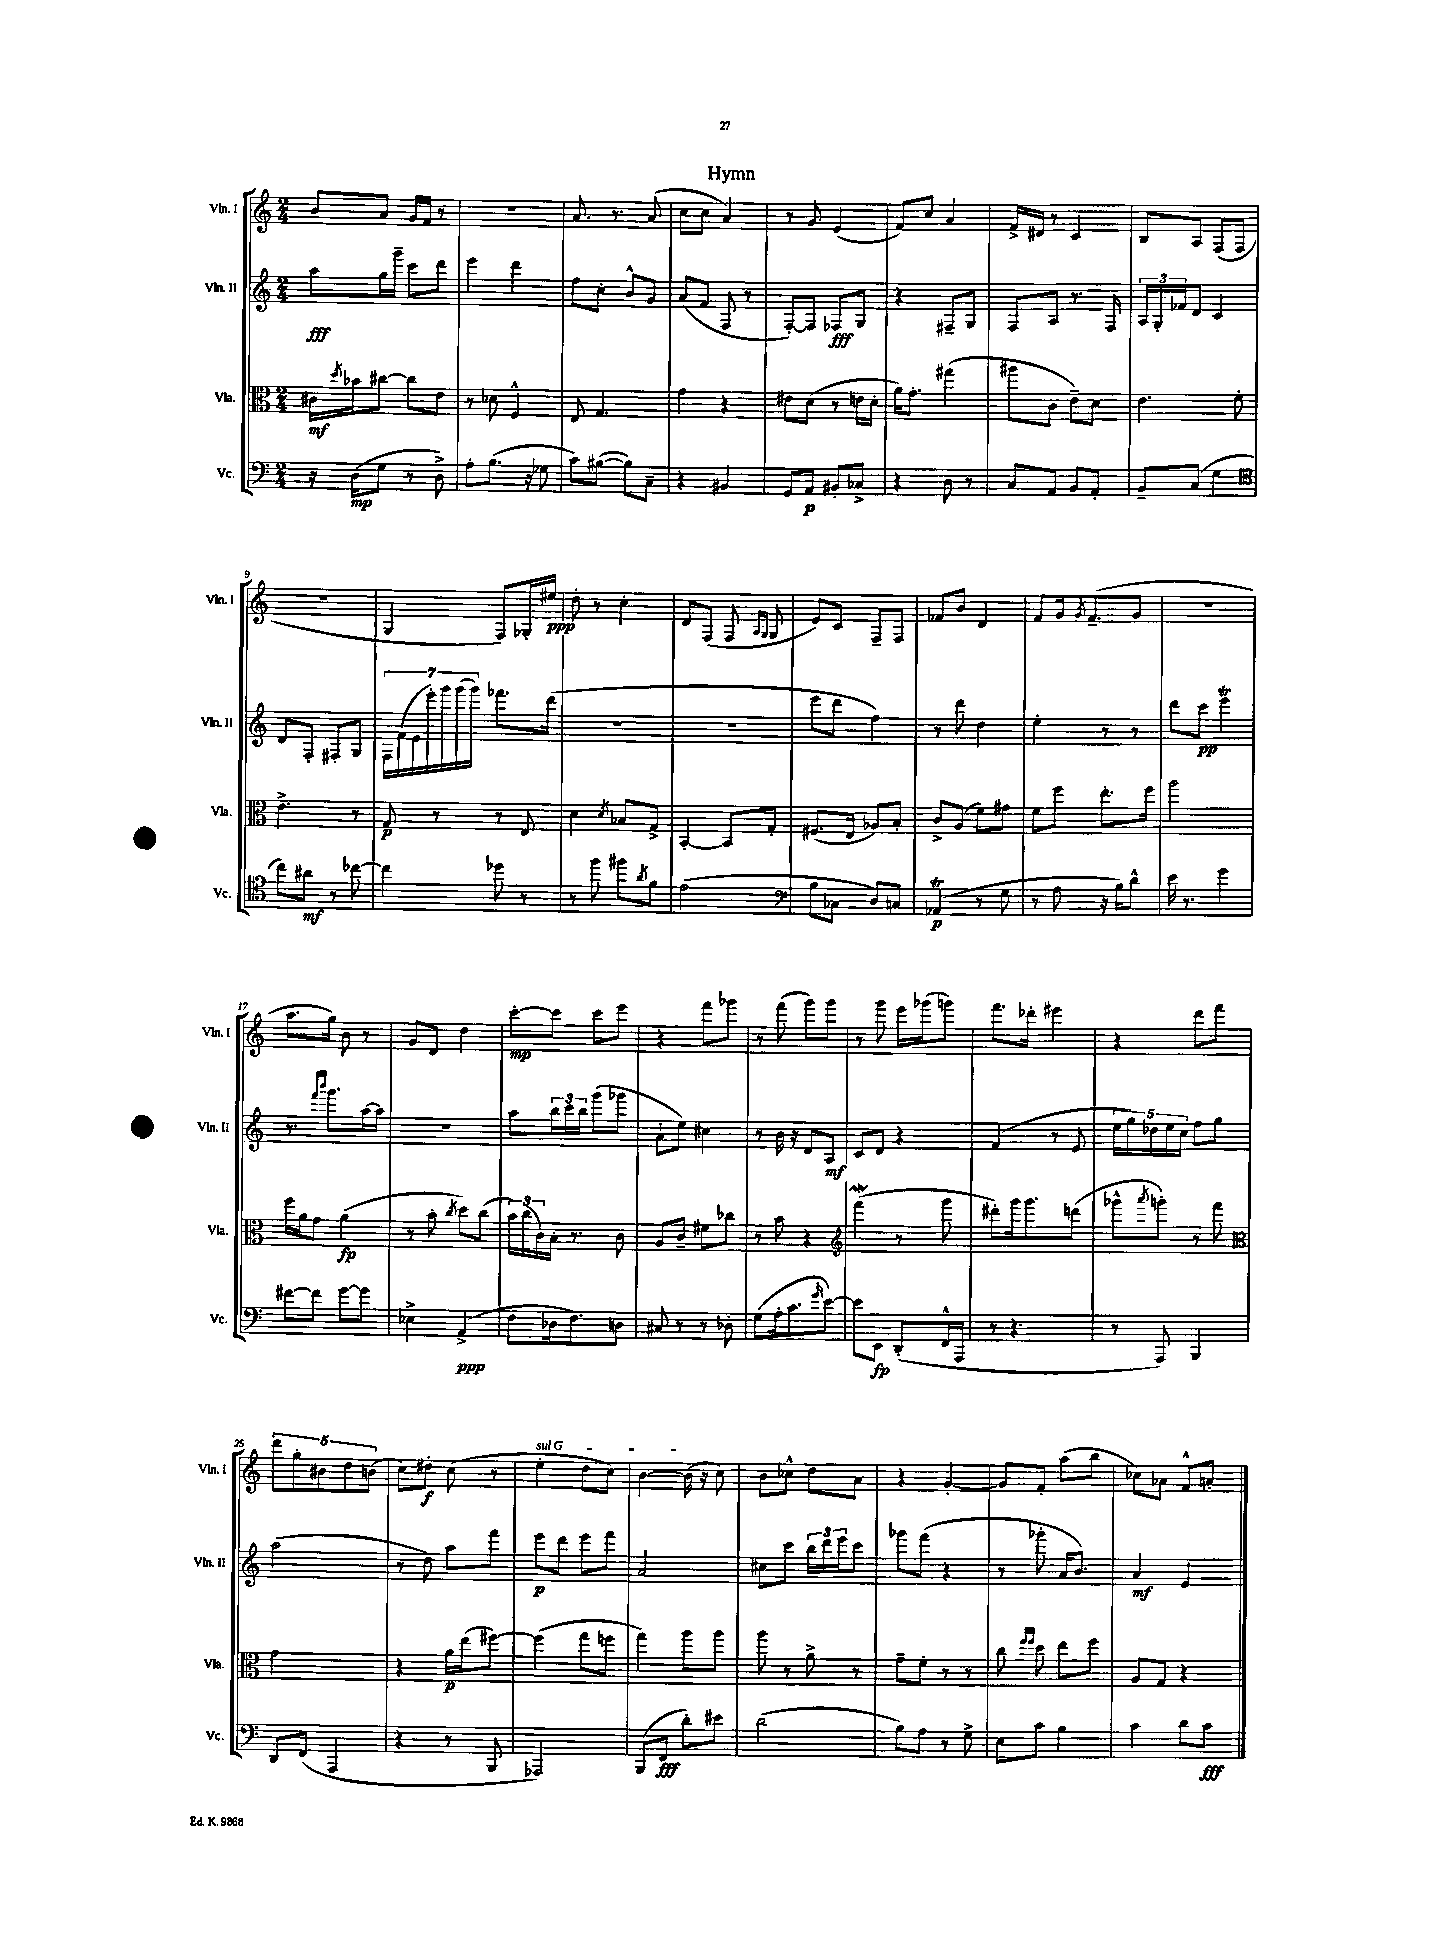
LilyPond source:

\header { title = "Hymn" }
<<
\new StaffGroup <<
\new Staff = "s0" \with { instrumentName = "Vln. I" shortInstrumentName = "Vln. I" } {
    \clef treble \key c \major \numericTimeSignature \time 2/4
    b'8 a'8 g'16 f'16 r8 |
    r2 |
    a'8. r8. a'8( |
    c''8 c''8 a'4) |
    r8 g'8 e'4( |
    f'8) c''8 a'4 |
    f'16-> dis'16 r8 c'4 |
    b8 a8 f8( f8 |
    r2 |
    g4 f8) ges16-. eis''16\ppp |
    d''8-. r8 c''4-. |
    d'8 f8( f8 \grace { a16 g16 } g8 |
    e'8) c'8 f8-- f8 |
    fes'8 b'8 d'4 |
    f'8 g'16 \acciaccatura { g'8 } f'8.--( g'8 |
    R2 |
    a''8. g''16) b'8 r8 |
    g'8 d'8 d''4 |
    c'''8~-.\mp c'''8 c'''8 e'''8 |
    r4 f'''8 ges'''8 |
    r8 f'''8( g'''8) g'''8 |
    r8 g'''8 e'''16 ges'''16( g'''8) |
    f'''8. des'''16-. eis'''4 |
    r4 d'''8 f'''8 |
    \tuplet 5/4 { d'''8 g''8-. bis'8 d''8 b'8( } |
    c''8) dis''8-.\f c''8( r8 |
    \once \override TextSpanner.bound-details.left.text = \markup { \italic "sul G" } e''4-.\startTextSpan d''8 c''8) |
    b'4~ b'16\stopTextSpan( r16 c''8) |
    b'8 ces''8-^ d''8 a'8 |
    r4 g'4~-. |
    g'8 f'8-. a''8( b''8 |
    ces''8) aes'8 f'8-^ a'8-. \bar "|." |
}
\new Staff = "s1" \with { instrumentName = "Vln. II" shortInstrumentName = "Vln. II" } {
    \clef treble \key c \major \numericTimeSignature \time 2/4
    a''8\fff g''16 g'''16-- c'''8 d'''8 |
    e'''4 d'''4 |
    f''8 c''8-. b'8-^ g'8 |
    a'8( f'8 f8 r8 |
    f8~-.) f8 fes8\fff g8 |
    r4 fis8-- g8 |
    f8 a8 r8. f16 |
    \tuplet 3/2 { a16 g16-. fes'16 } d'8 c'4 |
    d'8 f8-. fis8-. g8 |
    \tuplet 7/4 { f16 f'16( e'16 e'''16-.) g'''16 g'''16( g'''16) } fes'''8. d'''16( |
    r2 |
    R2 |
    e'''8 d'''8 f''4) |
    r8 d'''8 d''4 |
    e''4-. r8 r8 |
    d'''8 c'''8\pp e'''4\trill |
    r8. \grace { f'''16 b'''16 } g'''8. a''16~ a''16 |
    R2 |
    a''8 \tuplet 3/2 { b''16 c'''16 b''16 } g'''8( ges'''8 |
    a'8-! e''8) cis''4 |
    r8 b'16 r16 d'8 a8\mf |
    c'8 d'8 r4 |
    f'4( r8 e'8 |
    \tuplet 5/4 { e''16 g''16) des''16 e''16 c''16 } f''8 g''8 |
    a''2( |
    r8 d''8) a''8 f'''8 |
    e'''8\p d'''8 e'''8 f'''8 |
    a'2 |
    cis''8 c'''8 \tuplet 3/2 { b''16 d'''16 e'''16 } c'''8 |
    ges'''8 f'''8( r4 |
    r8 ges'''8-. a'16 b'8.) |
    a'4\mf e'4 \bar "|." |
}
\new Staff = "s2" \with { instrumentName = "Vla." shortInstrumentName = "Vla." } {
    \clef alto \key c \major \numericTimeSignature \time 2/4
    cis'16\mf \acciaccatura { d''8 } bes'16 cis''8~ cis''8 e'8 |
    r8 des'8 f4-^ |
    e8 g4. |
    g'4 r4 |
    eis'8 d'8( r8 e'16 d'16-. |
    a'16) g'8.-. gis''4( |
    ais''8 c'8 e'8--) d'8 |
    e'4. f'8-. |
    e'4.-> r8 |
    g8\p r8 r8 e8 |
    d'4 \acciaccatura { d'8 } bes8 g8-> |
    b,4~-. b,8 g8-. |
    fis8.( e16 aes8) b8-. |
    c'8-> a8( f'8) gis'8 |
    f'8 f''8 e''8.-. f''16 |
    a''2 |
    f''16 a'16 g'8 a'4\fp( |
    r8 b'8-. \acciaccatura { c''8 } d''8) c''8( |
    \tuplet 3/2 { b'16) c''16( c'16) } b16-. r8. c'8 |
    a8 c'8-- fis'8 ces''8 |
    r8 b'8 r4 |
    \clef treble f'''4\mordent( r8 g'''8 |
    dis'''8-.) g'''16 g'''8. d'''8( |
    ges'''8-^ \acciaccatura { a'''8 } g'''8-.) r8 f'''8 |
    \clef alto g'2 |
    r4 a'16\p e''16( fis''8~) |
    fis''4( g''8 f''8 |
    g''4) a''8 a''8 |
    a''8 r8 a'8-> r8 |
    g'8-- f'8-. r8 r8 |
    c''8 \grace { f''16 f''16 } d''8 e''8 f''8 |
    a8 g8 r4 \bar "|." |
}
\new Staff = "s3" \with { instrumentName = "Vc." shortInstrumentName = "Vc." } {
    \clef bass \key c \major \numericTimeSignature \time 2/4
    r16 d16\mp( g8 r8 d8->) |
    a8-. b8.( r16 ges8 |
    c'8) bis8~( bis8) c8-- |
    r4 bis,4 |
    g,8 a,8\p bis,8-. ces8-> |
    r4 d8 r8 |
    c8 a,8 b,8 a,8-. |
    b,8-- c8( g4 |
    \clef tenor c''8) ais'8\mf r8 ces''8~ |
    ces''4 des''8 r8 |
    r8 f''8 fis''8 \acciaccatura { a'8 } f'8 |
    e'2( |
    \clef bass b8 ces8 d8) c8 |
    aes,4\trill\p( r8 g8 |
    r8 a8 r16 b16) d'8-^ |
    e'16 r8. g'4 |
    fis'8~ fis'8 g'8~ g'8 |
    ees4-> a,4->\ppp( |
    f8 des16 f8.) d8 |
    cis8 r8 r8 des8-. |
    g8( a16-. c'8. \grace { g'16 } e'8~) |
    e'8 e,8\fp d,8-.( f,16-^ a,,16 |
    r8 r4. |
    r8 a,,8) b,,4 |
    d,8 f,8( a,,4 |
    r4 r8 b,,8 |
    aes,,2) |
    b,,8( f,8\fff d'8-.) eis'8 |
    d'2( |
    b8) a8 r8 g8-> |
    e8 c'8 b4 |
    c'4 d'8 c'8\fff \bar "|." |
}
>>
>>
